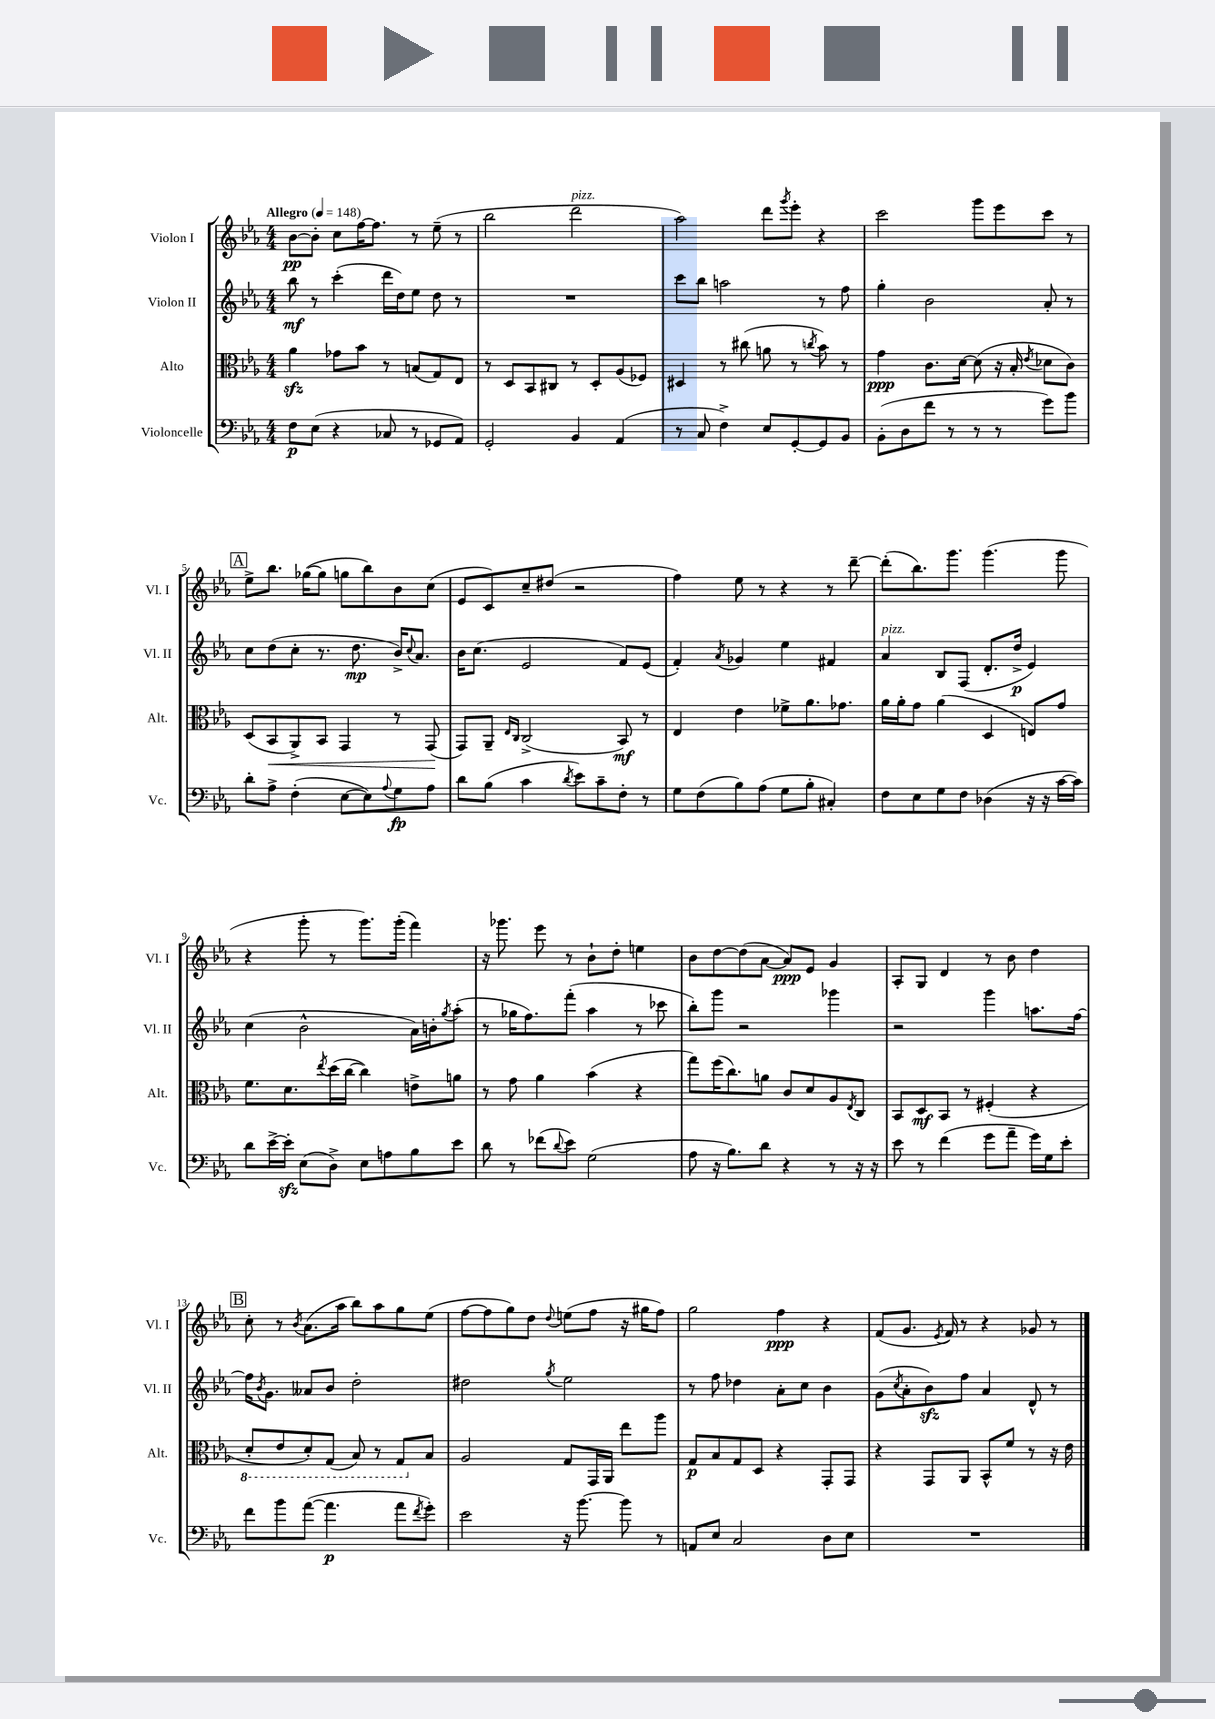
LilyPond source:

<<
\new StaffGroup <<
\new Staff = "s0" \with { instrumentName = "Violon I" shortInstrumentName = "Vl. I" } {
    \clef treble \key ees \major \numericTimeSignature \time 4/4 \tempo "Allegro" 4 = 148
    bes'8~\pp bes'8-. c''8 f''16~ f''8. r8 ees''8--( r8 |
    bes''2 d'''2^\markup { \italic "pizz." } |
    aes''2) d'''8 \acciaccatura { g'''8 } ees'''8-. r4 |
    c'''2 g'''8 ees'''8 c'''8 r8 |
    \mark \markup { \box "A" } ees''8-> bes''8. ges''16~( ges''8 g''8 bes''8) bes'8 c''8( |
    ees'8 c'8) c''8-- dis''8( r2 |
    f''4) ees''8 r8 r4 r8 d'''8~-- |
    d'''8-.( bes''8.) g'''8. g'''4.( g'''8 |
    r4 g'''8-. r8 g'''8.) g'''16-.( f'''4) |
    r16 ges'''8. ees'''8 r8 bes'8-! d''8-. e''4 |
    bes'8 d''8~ d''8( aes'8~ aes'8\ppp) ees'8 g'4 |
    aes8-. g8 d'4 r8 bes'8 d''4 |
    \mark \markup { \box "B" } c''8-. r8 \acciaccatura { bes'8 } aes'8.( aes''16 bes''8) aes''8 g''8 ees''8( |
    f''8~ f''8 g''8) d''8 \appoggiatura { d''8 } e''8( f''8 r16 gis''16 f''8) |
    g''2 f''4\ppp r4 |
    f'8( g'8. \acciaccatura { ees'8 } f'16) r8 r4 ges'8 r8 \bar "|." |
}
\new Staff = "s1" \with { instrumentName = "Violon II" shortInstrumentName = "Vl. II" } {
    \clef treble \key ees \major \numericTimeSignature \time 4/4
    bes''8\mf r8 c'''4-.( d'''16 d''16) ees''8 d''8 r8 |
    R1 |
    c'''8 bes''8 a''2 r8 f''8 |
    g''4-. bes'2 aes'8-. r8 |
    \mark \markup { \box "A" } c''8 d''8( c''8-. r8. d''8.\mp bes'16->) \appoggiatura { c''8 } aes'8. |
    bes'16 c''8.( ees'2 f'8) ees'8( |
    f'4-.) \acciaccatura { aes'8 } ges'4 ees''4 fis'4 |
    aes'4^\markup { \italic "pizz." } bes8 f8( d'8.-. d''16->\p ees'4) |
    c''4( bes'2-^ aes'16) b'16-. \acciaccatura { g''8 } aes''8-.( |
    r8 ges''16 f''8.) f'''8-.( aes''4 r8 ces'''8 |
    bes''8-.) g'''8 r2 ges'''4 |
    r2 g'''4 a''8. f''16~ |
    \mark \markup { \box "B" } f''16 \acciaccatura { bes'8 } g'8. aeses'8 bes'8 d''2-. |
    dis''2 \acciaccatura { g''8 } ees''2 |
    r8 f''8 des''4 aes'8-. c''8 bes'4 |
    g'8( \acciaccatura { c''8 } aes'8-. bes'8\sfz) f''8 aes'4 d'8-^ r8 \bar "|." |
}
\new Staff = "s2" \with { instrumentName = "Alto" shortInstrumentName = "Alt." } {
    \clef alto \key ees \major \numericTimeSignature \time 4/4
    aes'4\sfz ges'8 bes'8 r8 b8( g8) ees8 |
    r8 d8 bes,8 cis8 r8 d8-. aes8( fes8) |
    dis4 r8 cis''8( a'8 r8 \acciaccatura { c''8 } bes'8) r8 |
    g'4\ppp c'8. d'16~ d'8( r16 bes16-. \acciaccatura { ees'8 } des'8 c'8) |
    \mark \markup { \box "A" } d8( bes,8\< aes,8->) bes,8 g,4 r8 g,8\!( |
    g,8) aes,8-- \grace { ees16 c16 } c2->( bes,8\mf) r8 |
    ees4 ees'4 fes'8-> aes'8. ges'8. |
    aes'16 aes'16-. g'8 aes'4( d4 e8) g'8 |
    f'8. d'8. \acciaccatura { ees''8 } d''16( c''16~ c''4) e'8-> a'8 |
    r8 g'8 aes'4 bes'4( r4 |
    g''8) f''16( c''8.) a'8 c'8 d'8 aes8 \acciaccatura { ees8 } c8 |
    bes,8 d8\mf bes,8 r8 fis4-.( r4 |
    \mark \markup { \box "B" } \ottava #-1 d8-. ees8 d8-.) g,8( bes,8) r8 g,8 \ottava #0 bes8 |
    aes2 g8 g,16 aes,16 ees''8 aes''8 |
    g8\p bes8 g8 d8 r4 g,8-. g,8 |
    r4 g,8 aes,8 bes,8-^ f'8 r8 r16 ees'16 \bar "|." |
}
\new Staff = "s3" \with { instrumentName = "Violoncelle" shortInstrumentName = "Vc." } {
    \clef bass \key ees \major \numericTimeSignature \time 4/4
    f8\p ees8( r4 ces8 r8 ges,8 aes,8) |
    g,2-. bes,4 aes,4( |
    r8 c8 f4->) ees8 g,8~-. g,8 bes,8 |
    bes,8-.( d8 f'8 r8 r8 r8 g'8) bes'8 |
    \mark \markup { \box "A" } d'8-. aes8-> f4-.( ees8~ ees8) \appoggiatura { aes8 } g8\fp aes8 |
    d'8 bes8( c'4 \acciaccatura { d'8 } ees'8) c'8-- f8-. r8 |
    g8 f8( bes8) aes8( g8 bes8-. cis4-.) |
    f8 ees8 g8 f8 des4( r16 r16 c'16~ c'16) |
    d'8 ees'16~-> ees'16-.\sfz ees8( d8->) ees8 a8 bes8 ees'8 |
    d'8 r8 fes'8( \appoggiatura { d'8 } ees'8) g2( |
    aes8 r16 bes8.) d'8 r4 r8 r16 r16 |
    ees'8 r8 f'4( g'8 aes'8-- g'16) g16 ees'8-. |
    \mark \markup { \box "B" } f'8 bes'8 aes'8~( aes'4.\p aes'8 \acciaccatura { f'8 } g'8-.) |
    ees'2 r16 bes'8.~ bes'8 r8 |
    a,8 ees8 c2 d8 ees8 |
    R1 \bar "|." |
}
>>
>>
